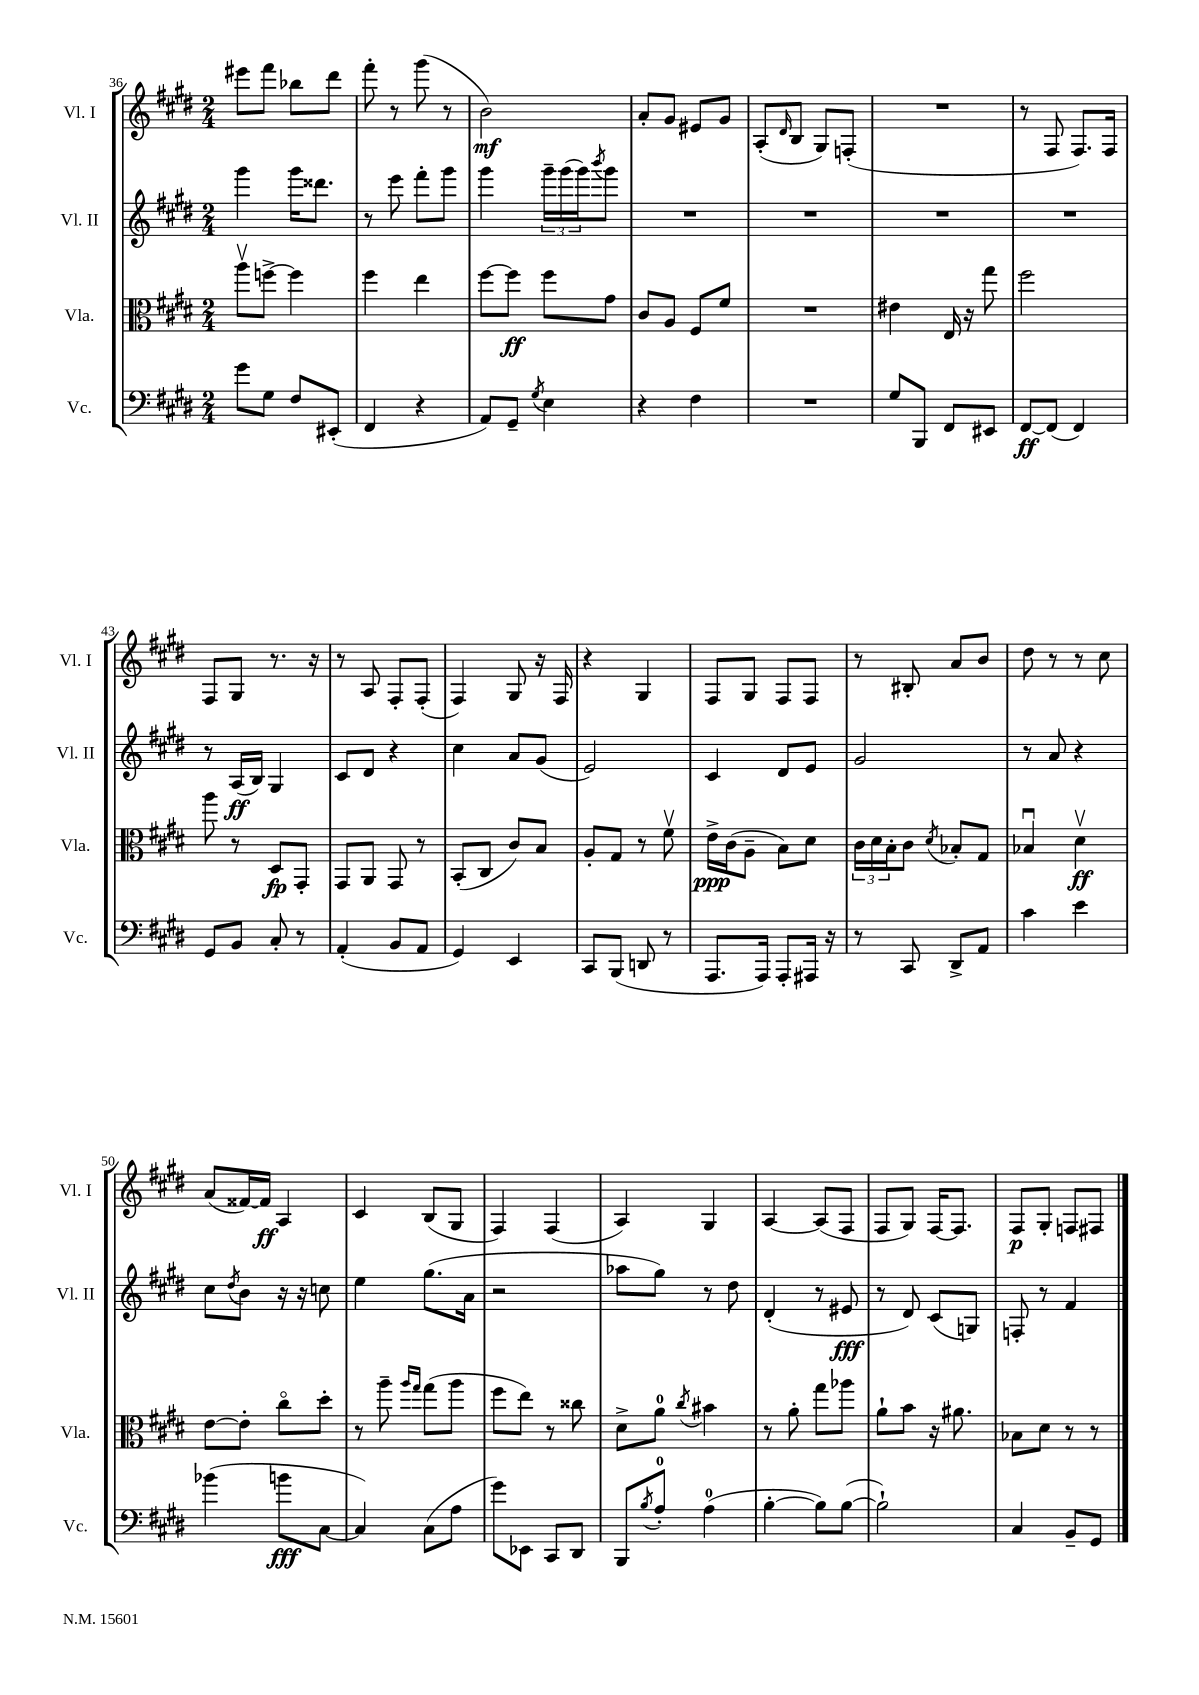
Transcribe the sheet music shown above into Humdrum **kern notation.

**kern	**dynam	**kern	**dynam	**kern	**dynam	**kern	**dynam
*part4	*part4	*part3	*part3	*part2	*part2	*part1	*part1
*staff4	*staff4	*staff3	*staff3	*staff2	*staff2	*staff1	*staff1
*I"Vc.	*	*I"Vla.	*	*I"Vl. II	*	*I"Vl. I	*
*I'Vc.	*	*I'Vla.	*	*I'Vl. II	*	*I'Vl. I	*
*clefF4	*	*clefC3	*	*clefG2	*	*clefG2	*
*k[f#c#g#d#]	*	*k[f#c#g#d#]	*	*k[f#c#g#d#]	*	*k[f#c#g#d#]	*
*M2/4	*	*M2/4	*	*M2/4	*	*M2/4	*
=36	=36	=36	=36	=36	=36	=36	=36
8g#\L	.	8aav\L	.	4ggg#\	.	8eee#X\L	.
8G#\J	.	[8ffn^\J	.	.	.	8fff#\J	.
8F#/L	.	4ff\]	.	16ggg#\KL	.	8bb-X\L	.
.	.	.	.	8.ddd##X\J	.	.	.
(8EE#X'/J	.	.	.	.	.	8ddd#\J	.
=37	=37	=37	=37	=37	=37	=37	=37
4FF#/	.	4ff#\	.	8r	.	8fff#'\	.
.	.	.	.	8eee\	.	8r	.
4r	.	4ee\	.	8fff#'\L	.	(8ggg#\	.
.	.	.	.	8ggg#\J	.	8r	.
=38	=38	=38	=38	=38	=38	=38	=38
8AA/L)	.	[8ff#\L	.	4ggg#\	.	2b\)	mf
8GG#~/J	.	8ff#\J]	ff	.	.	.	.
8qG#/	.	.	.	.	.	.	.
4E\	.	8ff#\L	.	24ggg#~\LL	.	.	.
.	.	.	.	(24ggg#\	.	.	.
.	.	.	.	24ggg#\J)	.	.	.
.	.	.	.	8qbbb/	.	.	.
.	.	8g#\J	.	8ggg#\J	.	.	.
=39	=39	=39	=39	=39	=39	=39	=39
4r	.	8c#/L	.	2r	.	8a'/L	.
.	.	8A/J	.	.	.	8g#/J	.
4F#\	.	8F#/L	.	.	.	8e#X/L	.
.	.	8f#/J	.	.	.	8g#/J	.
=40	=40	=40	=40	=40	=40	=40	=40
2r	.	2r	.	2r	.	(8A'/L	.
.	.	.	.	.	.	16qqd#/	.
.	.	.	.	.	.	8B/J	.
.	.	.	.	.	.	8G#/L)	.
.	.	.	.	.	.	(8Fn'/J	.
=41	=41	=41	=41	=41	=41	=41	=41
8G#/L	.	4e#X\	.	2r	.	2r	.
8BBB/J	.	.	.	.	.	.	.
8FF#/L	.	16E/	.	.	.	.	.
.	.	16r	.	.	.	.	.
8EE#X/J	.	8gg#\	.	.	.	.	.
=42	=42	=42	=42	=42	=42	=42	=42
[8FF#/L	ff	2ff#\	.	2r	.	8r	.
(8FF#/J]	.	.	.	.	.	8F#/	.
4FF#/)	.	.	.	.	.	8.F#/L)	.
.	.	.	.	.	.	16F#/Jk	.
!!LO:LB:g=z
=43	=43	=43	=43	=43	=43	=43	=43
8GG#/L	.	8aa\	.	8r	.	8F#/L	.
8BB/J	.	8r	.	(16A/LL	ff	8G#/J	.
.	.	.	.	16B/JJ)	.	.	.
8C#'/	.	8D#/L	fp	4G#/	.	8.r	.
8r	.	8GG#'/J	.	.	.	.	.
.	.	.	.	.	.	16r	.
=44	=44	=44	=44	=44	=44	=44	=44
(4AA'/	.	8GG#/L	.	8c#/L	.	8r	.
.	.	8AA/J	.	8d#/J	.	8A/	.
8BB/L	.	8GG#/	.	4r	.	8F#'/L	.
8AA/J	.	8r	.	.	.	(8F#'/J	.
=45	=45	=45	=45	=45	=45	=45	=45
4GG#/)	.	(8BB'/L	.	4cc#\	.	4F#/)	.
.	.	8C#/J	.	.	.	.	.
4EE/	.	8c#/L)	.	8a/L	.	8G#/	.
.	.	8B/J	.	(8g#/J	.	16r	.
.	.	.	.	.	.	16F#/	.
=46	=46	=46	=46	=46	=46	=46	=46
8CC#/L	.	8A'/L	.	2e/)	.	4r	.
(8BBB/J	.	8G#/J	.	.	.	.	.
8DDn/	.	8r	.	.	.	4G#/	.
8r	.	8f#v\	.	.	.	.	.
=47	=47	=47	=47	=47	=47	=47	=47
8.AAA/L	.	16e^\LL	ppp	4c#/	.	8F#/L	.
.	.	(16c#\J	.	.	.	.	.
.	.	8A~\J	.	.	.	8G#/J	.
16AAA/Jk)	.	.	.	.	.	.	.
8AAA'/L	.	8B\L)	.	8d#/L	.	8F#/L	.
16AAA#X/Jk	.	8d#\J	.	8e/J	.	8F#/J	.
16r	.	.	.	.	.	.	.
=48	=48	=48	=48	=48	=48	=48	=48
8r	.	24c#\LL	.	2g#/	.	8r	.
.	.	24d#\	.	.	.	.	.
.	.	24B'\J	.	.	.	.	.
8CC#/	.	8c#\J	.	.	.	8B#X'/	.
.	.	8qd#/	.	.	.	.	.
8DD#^/L	.	8B-X'/L	.	.	.	8a/L	.
8AA/J	.	8G#/J	.	.	.	8b/J	.
=49	=49	=49	=49	=49	=49	=49	=49
4c#\	.	4B-Xu/	.	8r	.	8dd#\	.
.	.	.	.	8a/	.	8r	.
4e\	.	4d#v\	ff	4r	.	8r	.
.	.	.	.	.	.	8cc#\	.
!!LO:LB:g=z
=50	=50	=50	=50	=50	=50	=50	=50
(4b-X\	.	[8e\L	.	8cc#\L	.	(8a/L	.
.	.	.	.	8qdd#/	.	.	.
.	.	8e'\J]	.	8b\J	.	[16f##X/L)	.
.	.	.	.	.	.	16f##/JJ]	ff
8bn\L	fff	8cc#\L	.	16r	.	4A/	.
.	.	.	.	16r	.	.	.
[8C#\J	.	8dd#'\J	.	8ccn\	.	.	.
=51	=51	=51	=51	=51	=51	=51	=51
4C#/])	.	8r	.	4ee\	.	4c#/	.
.	.	8aa~\	.	.	.	.	.
.	.	16qqaa/LL	.	.	.	.	.
.	.	16qqgg#/JJ	.	.	.	.	.
(8C#\L	.	(8gg#\L	.	(8.gg#\L	.	(8B/L	.
8A\J	.	8aa\J	.	.	.	8G#/J	.
.	.	.	.	16a\Jk	.	.	.
=52	=52	=52	=52	=52	=52	=52	=52
8g#\L)	.	8ff#\L	.	2r	.	4F#/)	.
8EE-X\J	.	8ee\J)	.	.	.	.	.
8CC#/L	.	8r	.	.	.	(4F#/	.
8DD#/J	.	8cc##X\	.	.	.	.	.
=53	=53	=53	=53	=53	=53	=53	=53
8BBB/L	.	8d#^\L	.	8aa-X\L	.	4A/)	.
8qB/	.	.	.	.	.	.	.
8A'/J	.	8a\J	.	8gg#\J)	.	.	.
.	.	8qcc#/	.	.	.	.	.
(4A\	.	4b#X\	.	8r	.	4G#/	.
.	.	.	.	8dd#\	.	.	.
=54	=54	=54	=54	=54	=54	=54	=54
[4B'\	.	8r	.	(4d#'/	.	[4A/	.
.	.	8a'\	.	.	.	.	.
8B\L])	.	8gg#\L	.	8r	.	(8A/L]	.
([8B\J	.	8aa-X\J	.	8e#X/	fff	8F#/J	.
=55	=55	=55	=55	=55	=55	=55	=55
2B`\])	.	8a`\L	.	8r	.	8F#/L	.
.	.	8b\J	.	8d#/)	.	8G#/J)	.
.	.	16r	.	(8c#/L	.	[16F#/KL	.
.	.	8.a#X\	.	.	.	8.F#/J]	.
.	.	.	.	8Gn/J)	.	.	.
=56	=56	=56	=56	=56	=56	=56	=56
4C#/	.	8B-X\L	.	8Fn'/	.	8F#/L	p
.	.	8d#\J	.	8r	.	8G#'/J	.
8BB~/L	.	8r	.	4f#/	.	8Fn/L	.
8GG#/J	.	8r	.	.	.	8F#X/J	.
==	==	==	==	==	==	==	==
*-	*-	*-	*-	*-	*-	*-	*-
